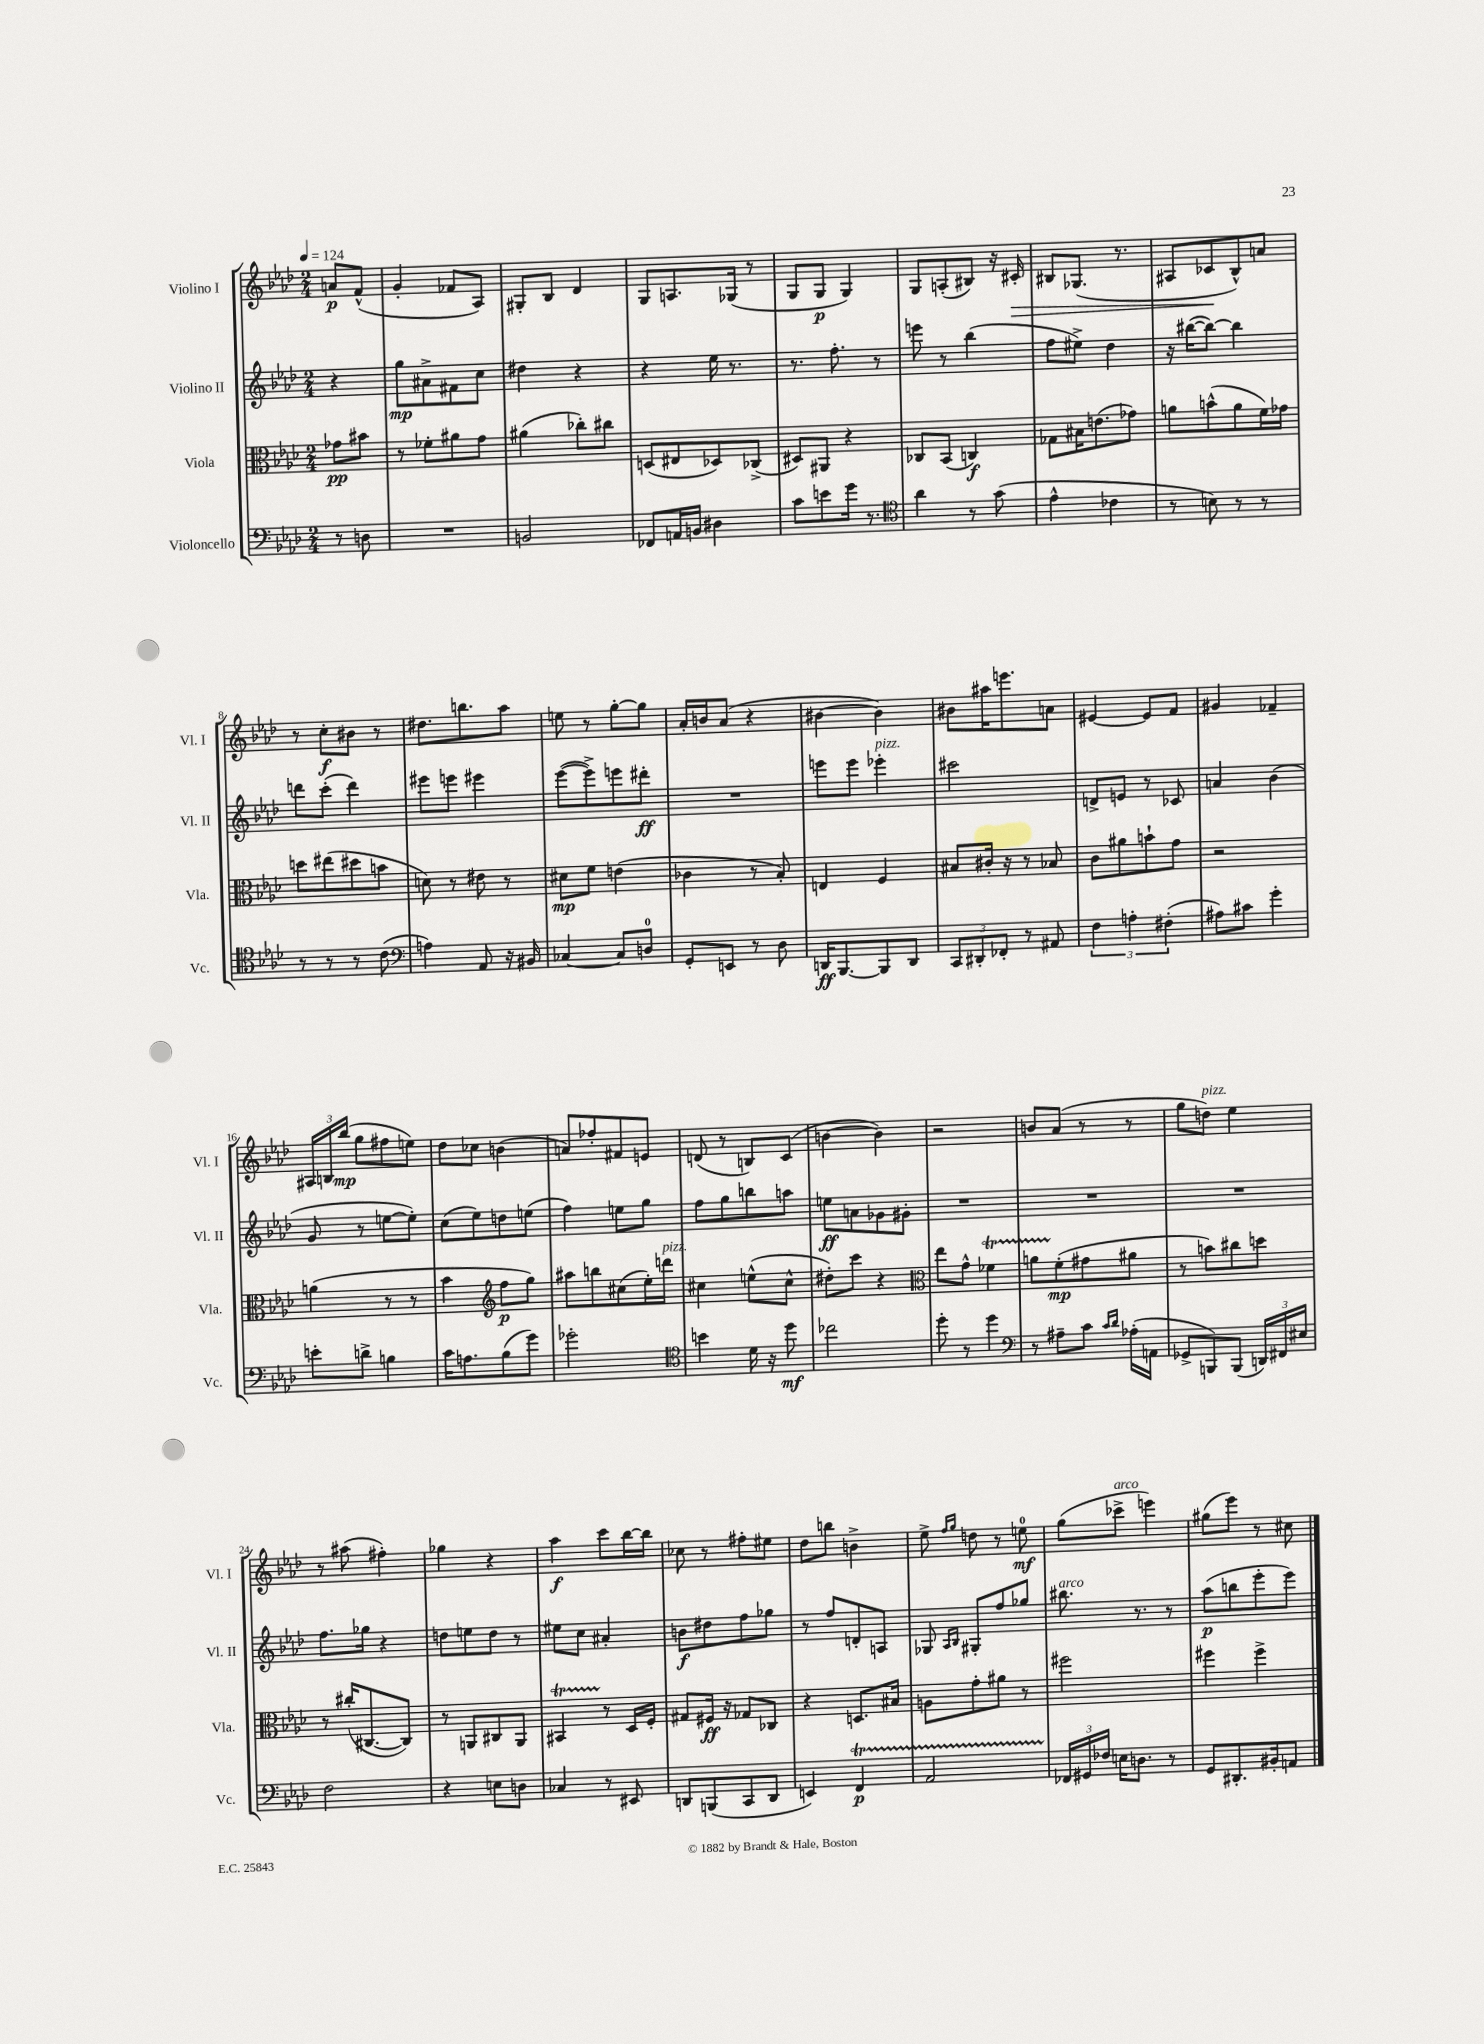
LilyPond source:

<<
\new StaffGroup <<
\new Staff = "s0" \with { instrumentName = "Violino I" shortInstrumentName = "Vl. I" } {
    \clef treble \key aes \major \numericTimeSignature \time 2/4 \partial 4 \tempo 4 = 124
    \autoBeamOff a'8[\p f'8]-^( |
    g'4-. fes'8[ aes8]) |
    gis8[-. bes8] des'4 |
    g8[ a8. ges16]( r8 |
    g8[ g8]\p g4) |
    g8[ a8-.( bis8]) r16 cis'16-.\> |
    bis8[ ges8.]( r8. |
    ais8[ ces'8\! bes8-^) a'8] |
    r8 c''8[-.\f bis'8] r8 |
    dis''8.[ b''8. aes''8] |
    e''8 r8 g''8[~-. g''8] |
    aes'16[-. b'16 aes'8]( r4 |
    bis'4~ bis'4) |
    bis'8[ ais''16 e'''8. a'8] |
    eis'4~ eis'8[ f'8] |
    gis'4 fes'4-- |
    \tuplet 3/2 { ais16[ b16 bes''16]\mp( } g''8[ fis''8 e''8]) |
    des''8[ ces''8] b'4( |
    a'8[) fes''8-. fis'8 e'8] |
    d'8( r8 b8[) c'8]( |
    b'4~ b'4) |
    r2 |
    b'8[ aes'8]( r8 r8 |
    g''8[ d''8]^\markup { \italic "pizz." }) ees''4 |
    r8 ais''8( fis''4-.) |
    ges''4 r4 |
    aes''4\f c'''8[ bes''16~ bes''16] |
    ces''8 r8 fis''8[-. eis''8] |
    des''8[ b''8] b'4-> |
    ees''8-> \grace { f''16[ g''16] } d''8 r8 e''8-0\mf |
    g''8[( ces'''8]->^\markup { \italic "arco" } e'''4) |
    gis''8[( ees'''8]) r8 cis''8 \bar "|." |
}
\new Staff = "s1" \with { instrumentName = "Violino II" shortInstrumentName = "Vl. II" } {
    \clef treble \key aes \major \numericTimeSignature \time 2/4 \partial 4
    \autoBeamOff r4 |
    g''8[\mp ais'8-> fis'8 c''8] |
    dis''4 r4 |
    r4 ees''16 r8. |
    r8. f''8.-. r8 |
    e'''8 r8 bes''4( |
    f''8[ eis''8]->) des''4 |
    r16 bis''16[~( bis''8]~) bis''4 |
    d'''8[ c'''8]-.( d'''4) |
    eis'''8[ e'''8] eis'''4 |
    ees'''8[~( ees'''8->) e'''8 dis'''8]-.\ff |
    R2 |
    e'''8[ e'''8] ees'''4-.^\markup { \italic "pizz." } |
    cis'''2 |
    d'8[-> e'8] r8 ces'8 |
    a'4 bes'4( |
    g'8 r8 e''8[~ e''8]-.) |
    c''8[( ees''8) d''8 e''8]( |
    f''4) e''8[ g''8] |
    f''8[ g''8 b''8 a''8] |
    e''8[\ff a'8 ges'8 gis'8]-. |
    R2 |
    R2 |
    R2 |
    f''8.[ ges''16] r4 |
    d''8[ e''8 d''8] r8 |
    eis''8[ c''8] ais'4-. |
    b'8[\f dis''8 f''8 ges''8] |
    r8 f''8[ d'8-. a8] |
    ges8 \grace { aes16[ bes16] } gis8[-. f''8 ges''8] |
    bis''8.^\markup { \italic "arco" } r8. r8 |
    aes''8[\p( b''8 ees'''8-. ees'''8]) \bar "|." |
}
\new Staff = "s2" \with { instrumentName = "Viola" shortInstrumentName = "Vla." } {
    \clef alto \key aes \major \numericTimeSignature \time 2/4 \partial 4
    \autoBeamOff ges'8[\pp bis'8] |
    r8 fes'8[-. ais'8 g'8] |
    ais'4( ces''8[-.) cis''8] |
    d8[( eis8 des8) ces8]->( |
    dis8[) ais,8] r4 |
    ces8[ bes,8]( c4\f) |
    ges8[ bis16 e'8.( ges'8]) |
    a'8[ b'8-^( a'8 f'16) ges'16] |
    d''8[ eis''8( dis''8 b'8] |
    d'8) r8 eis'8 r8 |
    dis'8[\mp f'8] e'4( |
    ces'4 r8 bes8-.) |
    e4 f4 |
    bis8[ cis'16]-. r16 r8 bes8 |
    c'8[ ais'8 b'8-! g'8] |
    r2 |
    a'4( r8 r8 |
    bes'4 \clef treble f''8[\p g''8]) |
    ais''8[ b''8 cis''8( ees''16-.) d'''16]^\markup { \italic "pizz." } |
    cis''4 e''8[-^( cis''8]-^ |
    dis''8[-.) c'''8] r4 |
    \clef alto ees''8[ g'8]-^ fes'4\startTrillSpan |
    a'8[ f'8-.\stopTrillSpan\mp( gis'8 ais'8] |
    r8 b'8[) cis''8 d''8] |
    r8 cis''16[-.( cis8.~ cis8]) |
    r8 a,8[ cis8 a,8] |
    bis,4\startTrillSpan r8\stopTrillSpan des16[ f16]-. |
    gis8[ fis16]\ff r16 ges8[ ces8] |
    r4 d8.[ bis16] |
    a8[ g'8-. ais'8] r8 |
    fis''2 |
    fis''4 fis''4-> \bar "|." |
}
\new Staff = "s3" \with { instrumentName = "Violoncello" shortInstrumentName = "Vc." } {
    \clef bass \key aes \major \numericTimeSignature \time 2/4 \partial 4
    \autoBeamOff r8 d8 |
    R2 |
    b,2 |
    fes,8[ a,16 b,16] dis4 |
    c'8[ e'8 g'16] r8. |
    \clef tenor aes'4 r8 g'8( |
    ees'4-^ ces'4 |
    r8 b8) r8 r8 |
    r8 r8 r8 c'8( |
    \clef bass a4) aes,8 r16 bis,16 |
    ces4~ ces8[ d8]-0 |
    g,8[-. e,8] r8 des8 |
    d,16[\ff bes,,8.~ bes,,8 d,8] |
    \tuplet 3/2 { c,8[ dis,8-. fes,8]-. } r8 ais,8 |
    \tuplet 3/2 { f4 a4-. fis4-.( } |
    ais8[) cis'8] g'4-. |
    e'8[-. d'8]-> b4 |
    c'16[ a8. bes8( g'8]) |
    ges'2-. |
    \clef tenor b'4 des'16 r16 des''8\mf |
    ces''2 |
    des''8-. r8 des''4 |
    \clef bass r8 ais8[-- c'8] \grace { c'16[ des'16] } aes16[-.( a,16] |
    ges,8[-> b,,8) b,,8]( \tuplet 3/2 { d,16[) fis,16 eis16] } |
    f2 |
    r4 e8[ d8] |
    ces4 r8 eis,8 |
    d,8[ b,,8( c,8 d,8] |
    e,4) f,4\startTrillSpan\p |
    aes,2 |
    \tuplet 3/2 { fes,16[\stopTrillSpan gis,16 fes16] } e16[ d8.] r8 |
    g,8[ dis,8.-. bis,16-. a,8] \bar "|." |
}
>>
>>
